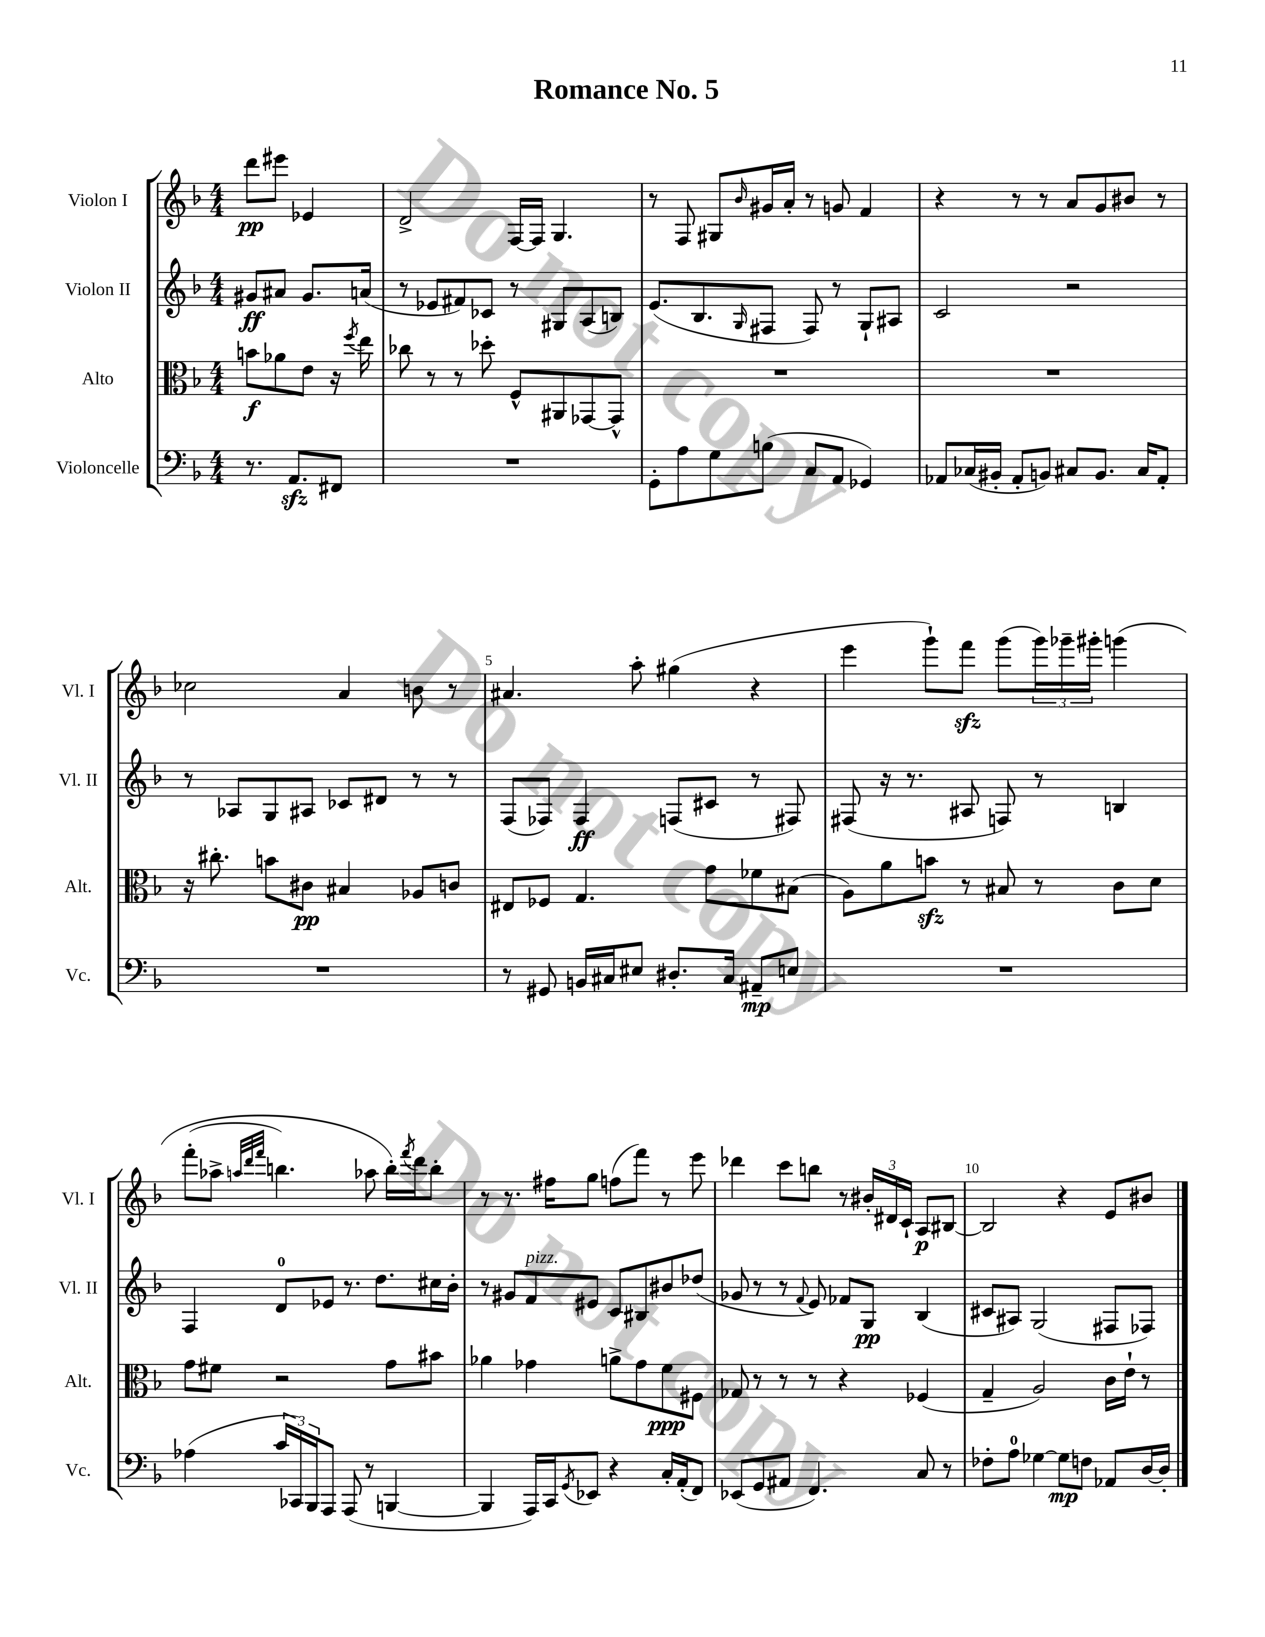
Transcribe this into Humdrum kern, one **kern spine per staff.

**kern	**kern	**kern	**kern
*staff4	*staff3	*staff2	*staff1
*clefF4	*clefC3	*clefG2	*clefG2
*k[b-]	*k[b-]	*k[b-]	*k[b-]
*M4/4	*M4/4	*M4/4	*M4/4
8.r	8b	8g#	8ddd
.	8a-	8a#	8eee#
8.AA	.	.	.
.	8e	8.g#	4e-
8FF#	16r	.	.
.	8qff	.	.
.	16ee	(16a	.
=	=	=	=
1r	8cc-	8r	2d^
.	8r	8e-	.
.	8r	8f#)	.
.	8dd-'	8c-	.
.	8F^^	8r	[16F
.	.	.	16F]
.	8AA#	8G#	4.G
.	[8GG-	(8A	.
.	8GG-^^]	8B)	.
=	=	=	=
8GG'	1r	(8.e	8r
8A	.	.	8F
.	.	8.B-	.
8G	.	.	8G#
.	.	16qqG	16qqb-
(8B	.	8F#	16g#
.	.	.	16a'
8C	.	8F#)	8r
8AA	.	8r	8g
4GG-)	.	8G`	4f
.	.	8A#	.
=	=	=	=
8AA-	1r	2c	4r
(16C-	.	.	.
16BB#'	.	.	.
8AA-'	.	.	8r
8BB)	.	.	8r
8C#	.	2r	8a
8.BB	.	.	8g
.	.	.	8b#
16C#	.	.	.
8AA-'	.	.	8r
=	=	=	=
1r	16r	8r	2cc-
.	8.cc#'	.	.
.	.	8A-	.
.	8b	8G	.
.	8c#	8A#	.
.	4B#	8c-	4a
.	.	8d#	.
.	8A-	8r	8b
.	8c	8r	8r
=	=	=	=
8r	8E#	(8F	4.a#
8GG#	8F-	8F-)	.
16BB	4.G	4F-	.
16C#	.	.	.
8E#	.	.	8aa'
8.D#'	.	(8F	(4gg#
.	8g	8c#	.
16C#	.	.	.
8AA#~	8f-	8r	4r
8E	(8B#	8F#)	.
=	=	=	=
1r	8A)	(8F#	4eee
.	8a	16r	.
.	.	8.r	.
.	8b	.	8ggg`)
.	8r	8A#	8fff
.	8B#	8F)	(8ggg
.	8r	8r	24ggg)
.	.	.	24ggg-~
.	.	.	24ggg#'
.	8c	4B	&(4ggg
.	8d	.	.
=	=	=	=
(4A-	8g	4F	(8fff'
.	8f#	.	8aa-^
.	.	.	32qqaa
.	.	.	32qqddd
.	.	.	32qqfff
24c	2r	8d	4.bb)
24CC-)	.	.	.
24BBB-	.	.	.
8AAA	.	8e-	.
(8AAA	.	8.r	.
8r	.	.	8aa-
.	.	8.dd	.
[4BBB	8g	.	16bb'&)
.	.	.	8qfff
.	.	.	16ddd
.	8b#	16cc#	8bb'
.	.	16b-'	.
=	=	=	=
4BBB]	4a-	8r	8r
.	.	8g#	8.r
16AAA)	4g-	8f	.
16CC	.	.	16ff#
8qGG	.	.	.
8EE-	.	8e#	8gg
4r	8a^	8c	(8ff
.	8g-	8B#	8fff)
16C'	8f	8b#	8r
(16AA'	.	.	.
8FF)	8F#	(8dd-	8eee
=	=	=	=
(8EE-	8G-	8g-	4ddd-
8GG	8r	8r	.
8AA#	8r	8r	8ccc
.	.	8qqf	.
4.FF)	8r	8e)	8bb
.	4r	8f-	8r
.	.	8G	24b#'
.	.	.	24d#
.	.	.	24c`
8C	(4F-	(4B-	8A
8r	.	.	[8B#
=	=	=	=
8F-'	4G~	8c#	2B#]
8A	.	8A#)	.
[4G-	2A)	(2G	.
8G-]	.	.	4r
8F	.	.	.
8AA-	16c	8F#	8e
.	16e`	.	.
[16D	8r	8F-)	8b#
16D']	.	.	.
==	==	==	==
*-	*-	*-	*-
